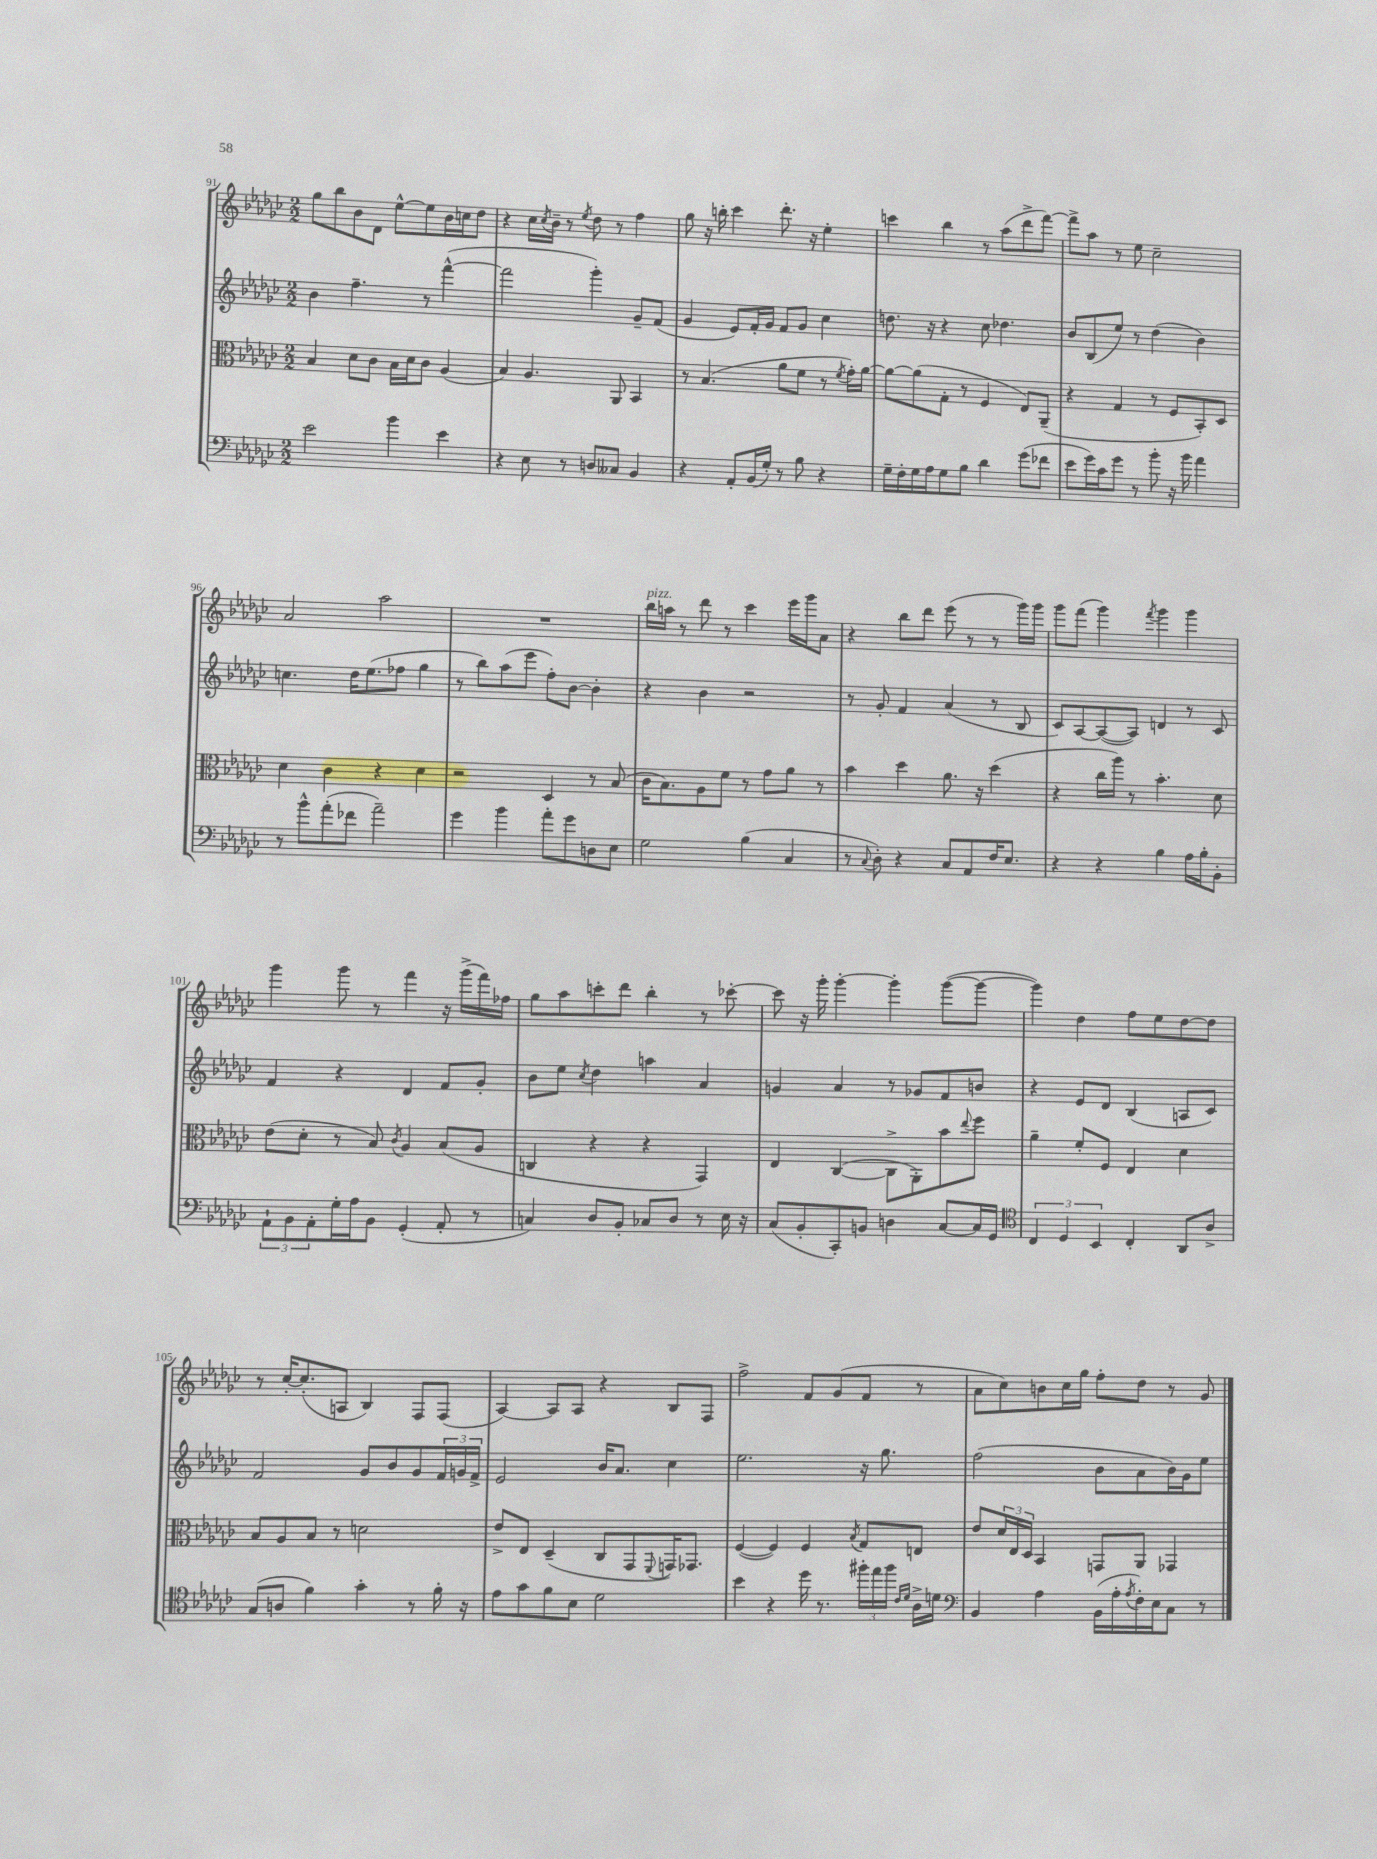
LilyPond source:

<<
\new StaffGroup <<
\new Staff = "s0" {
    \clef treble \key ges \major \numericTimeSignature \time 2/2
    ges''8 bes''8 bes'8 des'8 ees''8~-^ ees''8 bes'16 c''16 des''8 |
    r4 ces''16 \acciaccatura { ces''8 } bes'16-- r8 \acciaccatura { ees''8 } des''8 r8 f''4 |
    ges''8 r16 b''16-. ces'''4 des'''8.-. r16 ees''4-. |
    c'''4 bes''4 r8 aes''8( des'''8-> f'''8~) |
    f'''8-> aes''8 r8 ees''8 ces''2-- |
    aes'2 aes''2 |
    R1 |
    bes''16^\markup { \italic "pizz." } a''16 r8 des'''8 r8 ces'''4 ees'''16 ges'''16 aes'8 |
    r4 bes''8 des'''8 ees'''8( r8 r8 ges'''16) ges'''16 |
    ges'''8 f'''8( ges'''4) \acciaccatura { f'''8 } ges'''4 ges'''4 |
    ges'''4 ges'''8 r8 f'''4 r16 ges'''16->( f'''16) fes''16 |
    ges''8 aes''8 c'''8-. des'''8 bes''4-. r8 ces'''8~-. |
    ces'''8 r16 ges'''16-. ges'''4~-. ges'''4-. ges'''8~( ges'''8~ |
    ges'''4) des''4 f''8 ees''8 des''8~ des''8 |
    r8 ces''16~-. ces''8.-.( a8 bes4) f8 f8( |
    aes4~) aes8 aes8 r4 bes8 f8 |
    f''2-> f'8 ges'8( f'8 r8 |
    aes'8 ces''8) b'8 ces''16 ges''16 f''8-. des''8 r8 ges'8 \bar "|." |
}
\new Staff = "s1" {
    \clef treble \key ges \major \numericTimeSignature \time 2/2
    bes'4 f''4.-- r8 f'''4~-^( |
    f'''2 ges'''4-.) ges'8-- f'8( |
    ges'4 ees'8) f'16-. ges'16 f'8 ges'8 ces''4 |
    d''8. r16 r4 ces''8 des''4. |
    bes'8 bes8( ees''8) r8 des''4( bes'4) |
    c''4. des''16 ees''8.( fes''8 ges''4 |
    r8 bes''8) aes''8( ees'''8 f''8-.) bes'8~ bes'4-. |
    r4 bes'4 r2 |
    r8 ges'8-. f'4 aes'4( r8 bes8 |
    ces'8) aes8~ aes8~( aes8) d'4 r8 ces'8 |
    f'4 r4 des'4 f'8 ges'8-. |
    bes'8 ees''8 \acciaccatura { ces''8 } des''4 a''4 aes'4 |
    g'4 aes'4 r8 ges'8 f'8 b'8 |
    r4 ees'8 des'8 bes4( a8 ces'8) |
    f'2 ges'8 bes'8 ges'8 \tuplet 3/2 { f'16 g'16 f'16-> } |
    ees'2 bes'16 aes'8. ces''4 |
    ees''2. r16 ges''8. |
    f''2( bes'8 aes'8 bes'16) ges'16 ees''8 \bar "|." |
}
\new Staff = "s2" {
    \clef alto \key ges \major \numericTimeSignature \time 2/2
    bes4 des'8 ces'8 bes16 des'16 ces'8 aes4( |
    bes4) aes4. aes,8 bes,4 |
    r8 bes4.( aes'8 f'8 r8 \acciaccatura { f'8 } ges'16-.) aes'16~ |
    aes'8~ aes'8( ges8-. r8 f4 ees8) aes,8--( |
    r4 ges4 r8 f8 bes,8-.) des8 |
    des'4 ces'4 r4 des'4 |
    r2 des4 r8 bes8( |
    ces'16 bes8.) aes8 f'8 r8 ges'8 aes'8 r8 |
    bes'4 des''4 aes'8. r16 des''4( |
    r4 ces''16 aes''16) r8 bes'4.-. des'8 |
    ees'8( des'8-. r8 bes8) \acciaccatura { ces'8 } aes4 bes8( aes8 |
    c4 r4 r4 ges,4) |
    ees4 ces4~( ces8-> aes,8-.) bes'8 \appoggiatura { ees''8 } f''8 |
    aes'4-- f'8-. f8 ees4 des'4 |
    bes8 aes8 bes8 r8 d'2 |
    ees'8-> ees8 des4--( ces8 ges,8 \appoggiatura { f,8 } g,16) ges,8. |
    f4~( f4) f4 \acciaccatura { bes8 } ges8 e8 |
    ees'8 \tuplet 3/2 { des'16 ees16 des16 } bes,4 g,8 aes,8 ges,4 \bar "|." |
}
\new Staff = "s3" {
    \clef bass \key ges \major \numericTimeSignature \time 2/2
    ees'2 bes'4 ees'4 |
    r4 ees8 r8 d8 ceses8 bes,4 |
    r4 aes,8-. bes,16( ges16-.) r8 bes8 r4 |
    ges16-- f16-. ges16 aes16 ges8 bes8 des'4 ges'8( fes'8 |
    ees'8 ges'16) ces'16 ges'8 r8 bes'8-. r16 bes'16 aes'4 |
    r8 bes'8-^ aes'8-.( fes'8 aes'2--) |
    ges'4 bes'4 aes'8-. ges'8 d8 ees8 |
    ges2 bes4( ces4 |
    r8 \appoggiatura { ces8 } des8-.) r4 ces8 aes,8 f16 ees8. |
    r4 r4 bes4 aes16 bes16-. bes,8-. |
    \tuplet 3/2 { aes,8-! bes,8 aes,8-. } ges16-. aes16 bes,8 ges,4-.( aes,8-. r8 |
    c4) des8 bes,8-. ces8 des8 r8 ees16 r16 |
    ces8( bes,8-. ces,8-.) b,8 d4 ces8~ ces16 ges,16 |
    \clef tenor \tuplet 3/2 { ces4 des4 bes,4 } ces4-. aes,8 aes8-> |
    ges8( a8 f'4) ges'4-. r8 f'16-. r16 |
    ees'8 ges'8 f'8 bes8 des'2 |
    bes'4 r4 des''16 r8. \tuplet 3/2 { fis''16-. ees''16 fis''16 } \grace { ces'16 des'16 } aes16-> d'16 |
    \clef bass bes,4 aes4 bes,16( aes16-. \acciaccatura { aes8 } f16-.) ees16 ces8 r8 \bar "|." |
}
>>
>>
\layout { \context { \Score currentBarNumber = #91 } }
